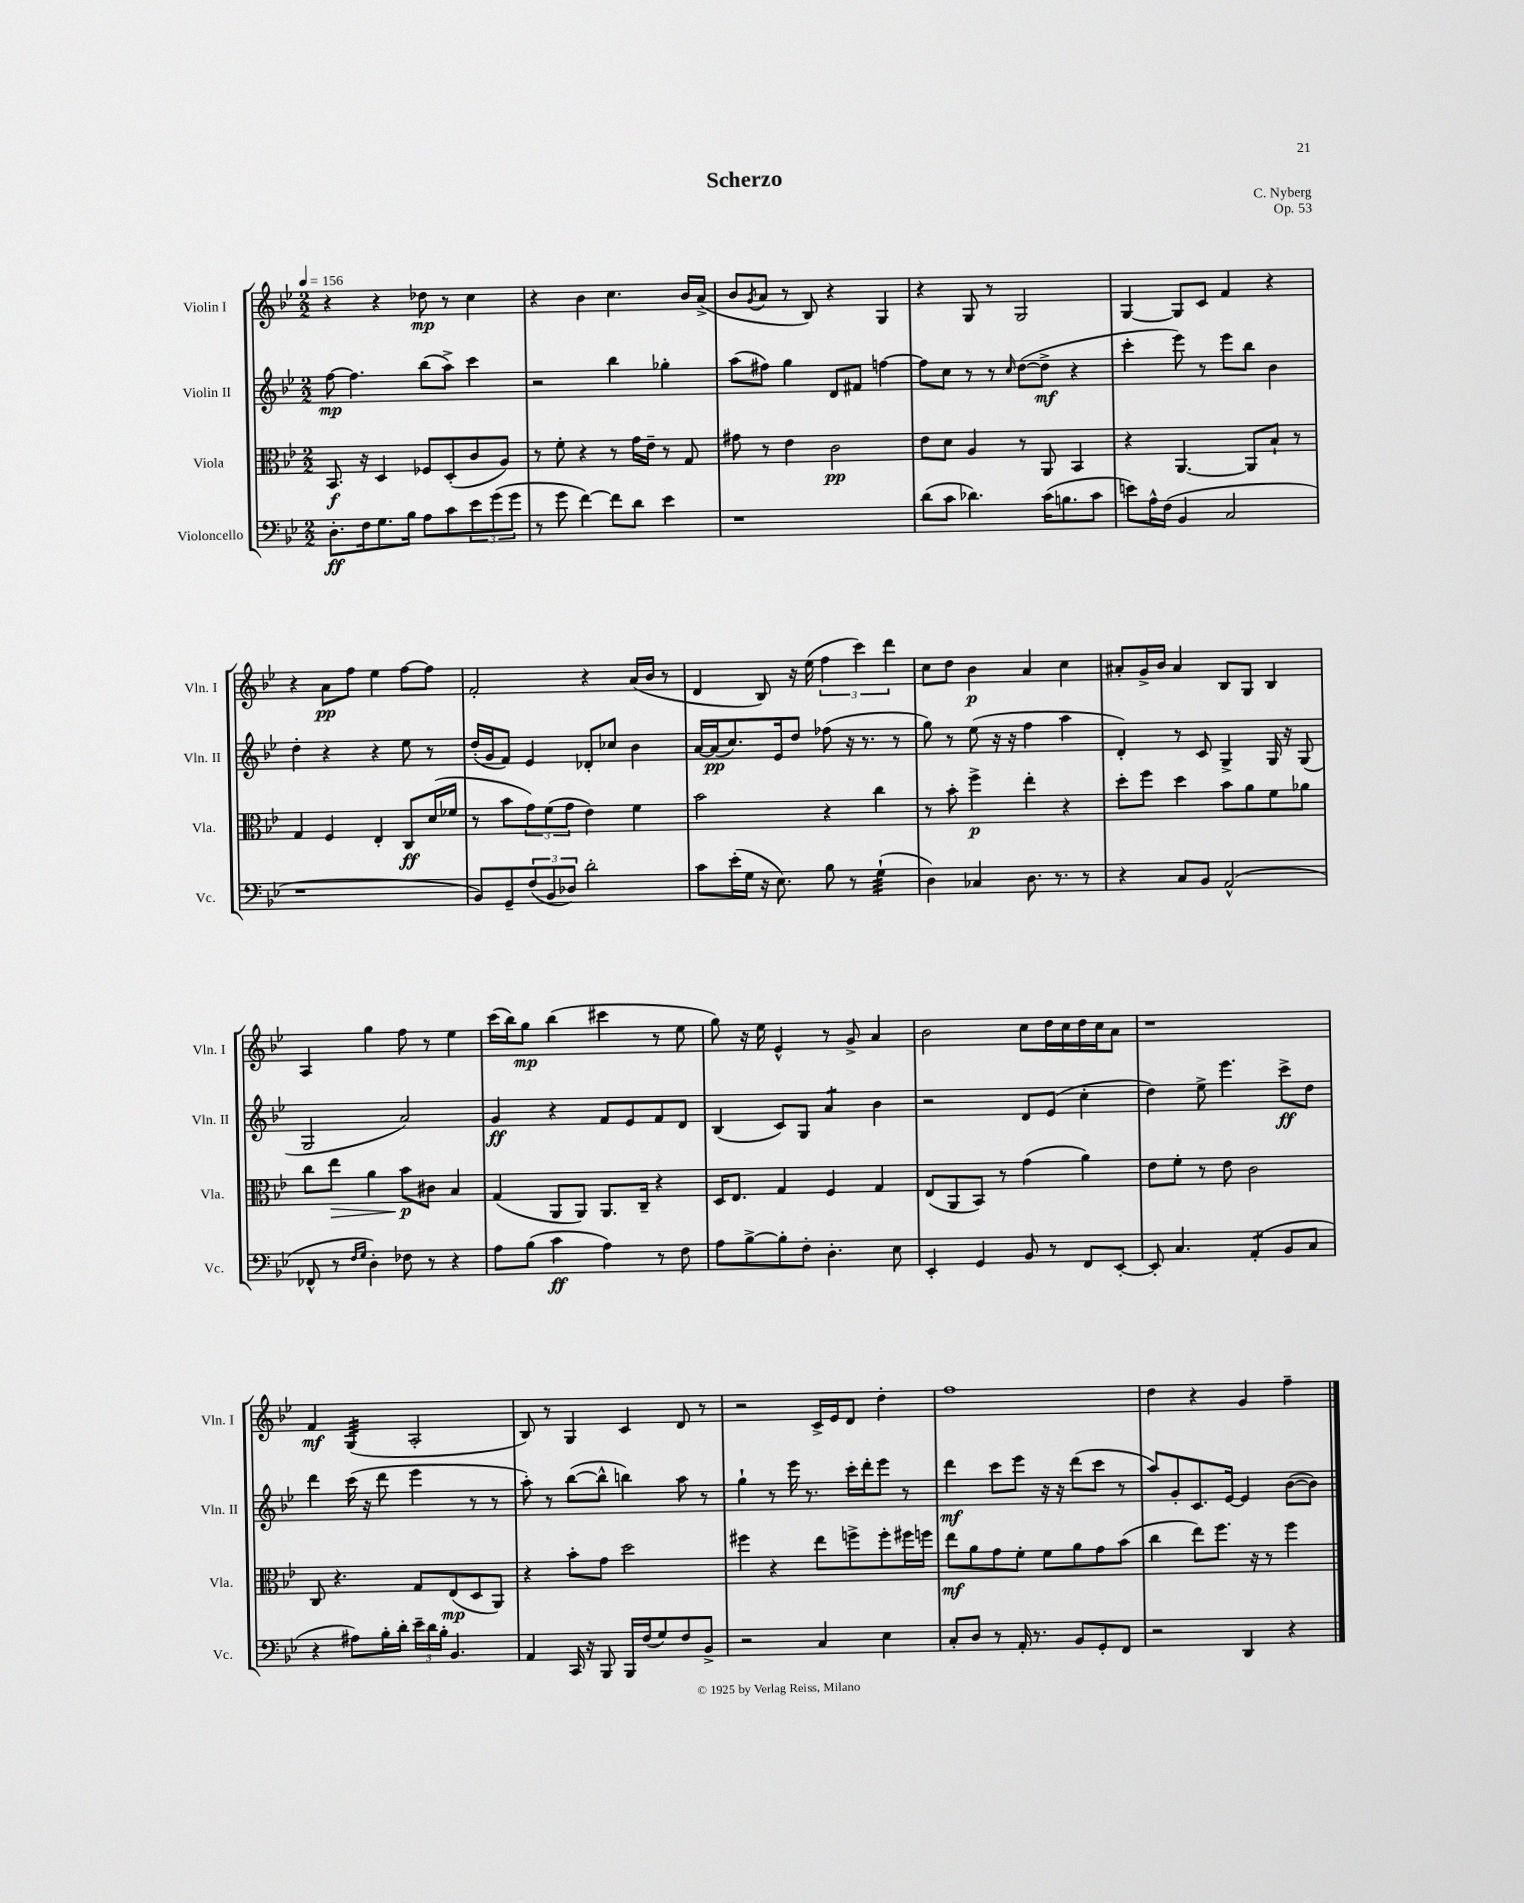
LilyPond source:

\header { title = "Scherzo" composer = "C. Nyberg" opus = "Op. 53" }
<<
\new StaffGroup <<
\new Staff = "s0" \with { instrumentName = "Violin I" shortInstrumentName = "Vln. I" } {
    \clef treble \key bes \major \numericTimeSignature \time 2/2 \tempo 4 = 156
    r4 r4 des''8\mp r8 c''4 |
    r4 bes'4 c''4. bes'16 a'16->( |
    bes'8 \acciaccatura { g'8 } a'8 r8 bes8) r4 g4 |
    r4 g8 r8 g2 |
    g4~ g8 c'8 f'4 r4 |
    r4 a'8\pp f''8 ees''4 f''8~ f''8 |
    f'2-. r4 a'16( bes'16 r8 |
    d'4 bes8) r16 ees''16( \tuplet 3/2 { f''4 c'''4) d'''4 } |
    c''8 d''8 bes'4\p a'4 c''4 |
    ais'8-. g'16-> bes'16 ais'4 bes8 g8 bes4 |
    a4 g''4 f''8 r8 ees''4 |
    c'''16( bes''16) g''8\mp bes''4( cis'''4 r8 ees''8 |
    g''8) r16 ees''16 ees'4-^ r8 g'8-> a'4 |
    bes'2 c''8 d''16 c''16 d''16 c''16 a'8 |
    r1 |
    f'4\mf g4:32( a2-. |
    bes8) r8 g4 c'4 d'8 r8 |
    r2 c'16-> ees'16 d'8 d''4-. |
    f''1 |
    d''4 r4 g'4 f''4-- \bar "|." |
}
\new Staff = "s1" \with { instrumentName = "Violin II" shortInstrumentName = "Vln. II" } {
    \clef treble \key bes \major \numericTimeSignature \time 2/2
    f''8~\mp f''4. bes''8( a''8->) c'''4 |
    r2 bes''4 ges''4-. |
    a''8( fis''8) g''4 d'8 fis'8 f''4~ |
    f''8 c''8 r8 r8 \grace { c''16 } d''8~( d''8->\mf r4 |
    c'''4-. ees'''8) r8 ees'''8 bes''8 bes'4 |
    d''4-. r4 r4 ees''8 r8 |
    d''16-.( g'16 f'8) ees'4 des'8-. ces''8 bes'4 |
    a'16~ a'16\pp( c''8.) ees'16 d''8 fes''8( r16 r8. r8 |
    g''8) r8 ees''8( r16 r16 f''4 a''4 |
    d'4-.) r8 c'8 g4-> g16 r16 g8( |
    g2 a'2) |
    g'4\ff r4 f'8 ees'8 f'8 d'8 |
    bes4( c'8) g8 a'4:8 bes'4 |
    r2 d'8 ees'8( c''4-. |
    d''4) ees''8-> ees'''4. c'''8->\ff d''8 |
    d'''4 c'''16( r16 d'''8 ees'''4 r8 r8 |
    a''8-.) r8 bes''8~( bes''8-^ b''4) a''8 r8 |
    g''4-! r8 ees'''16 r8. c'''16-. d'''16-. ees'''8 r8 |
    d'''4\mf c'''8 ees'''8 r16 r16 d'''8( c'''8 r8 |
    a''8) g'8-. c'8. ees'16~ ees'4 bes'8~( bes'8) \bar "|." |
}
\new Staff = "s2" \with { instrumentName = "Viola" shortInstrumentName = "Vla." } {
    \clef alto \key bes \major \numericTimeSignature \time 2/2
    bes,8.\f r16 d4 fes8 d8-.( c'8 a8) |
    r8 f'8-. r4 r8 g'16 ees'16-- r8 g8 |
    gis'8 r8 ees'4 c'2\pp |
    ees'8 d'8 a4 r8 a,8 bes,4 |
    r4 a,4.~ a,8 bes8-! r8 |
    g4 f4 ees4-. c8\ff d'16( fes'16 |
    r8 bes'8 \tuplet 3/2 { g'8) f'8( g'8 } ees'4) f'4 |
    bes'2 r4 c''4 |
    r8 bes'8-. f''4->\p ees''4-. r4 |
    d''8-. f''8 d''4 bes'8 a'8 f'8 aes'8 |
    c''8 ees''8\> a'4 bes'8\p\! cis'8 bes4 |
    g4( a,8 a,8) a,8. c16-- r4 |
    d16 ees8. g4 f4 g4 |
    ees8( a,8 bes,8) r8 g'4( a'4) |
    ees'8 f'8-. r8 ees'8 c'2 |
    c8 r4. g8 ees8\mp( d8 a,8) |
    r4 bes'8-. g'8 d''2 |
    fis''4 r4 ees''8 f''8-> f''8-. fis''16 f''16 |
    ees''8\mf a'8 g'8 f'8-. f'8 a'8 g'8 bes'8( |
    c''4 ees''8) f''8. r16 r8 f''4 \bar "|." |
}
\new Staff = "s3" \with { instrumentName = "Violoncello" shortInstrumentName = "Vc." } {
    \clef bass \key bes \major \numericTimeSignature \time 2/2
    d8.-.\ff f16 g8. bes16 a8 c'8 \tuplet 3/2 { ees'8 g'8( g'8 } |
    r8 g'8 f'4~) f'8 d'8 ees'4 |
    r1 |
    d'8( c'8 des'4.) c'16( b8. c'8 |
    e'8) a16-^ f16( bes,4 c2 |
    r1 |
    bes,8) g,8-- \tuplet 3/2 { f8( bes,8 des8) } d'2-. |
    c'8 ees'16-.( g16 r16 ees8.) bes8 r8 g4:32-!( |
    d4) ces4 d8. r8. r8 |
    r4 c8 bes,8 a,2-^( |
    fes,8-^ r8 \grace { f16 g16 } d4-.) fes8 r8 r4 |
    a8 bes8( c'4\ff a4) r8 f8 |
    a8 bes8~-> bes8-. f8-. d4.-. ees8 |
    ees,4-. g,4 bes,8 r8 f,8 ees,8~-. |
    ees,8-. c4. a,4:8-.( bes,8 c8 |
    r4 ais8) bes16-. d'16-. \tuplet 3/2 { ees'16-- d'16 bes16-. } bes,4. |
    a,4 c,16 r16 bes,,8 bes,,16 f16( g8) f8 bes,8-> |
    r2 c4 ees4 |
    c8-. d8 r8 a,16-. r8. bes,8 g,8-. f,8 |
    r2 d,4 r4 \bar "|." |
}
>>
>>
\layout { \context { \Score \remove "Bar_number_engraver" } }
